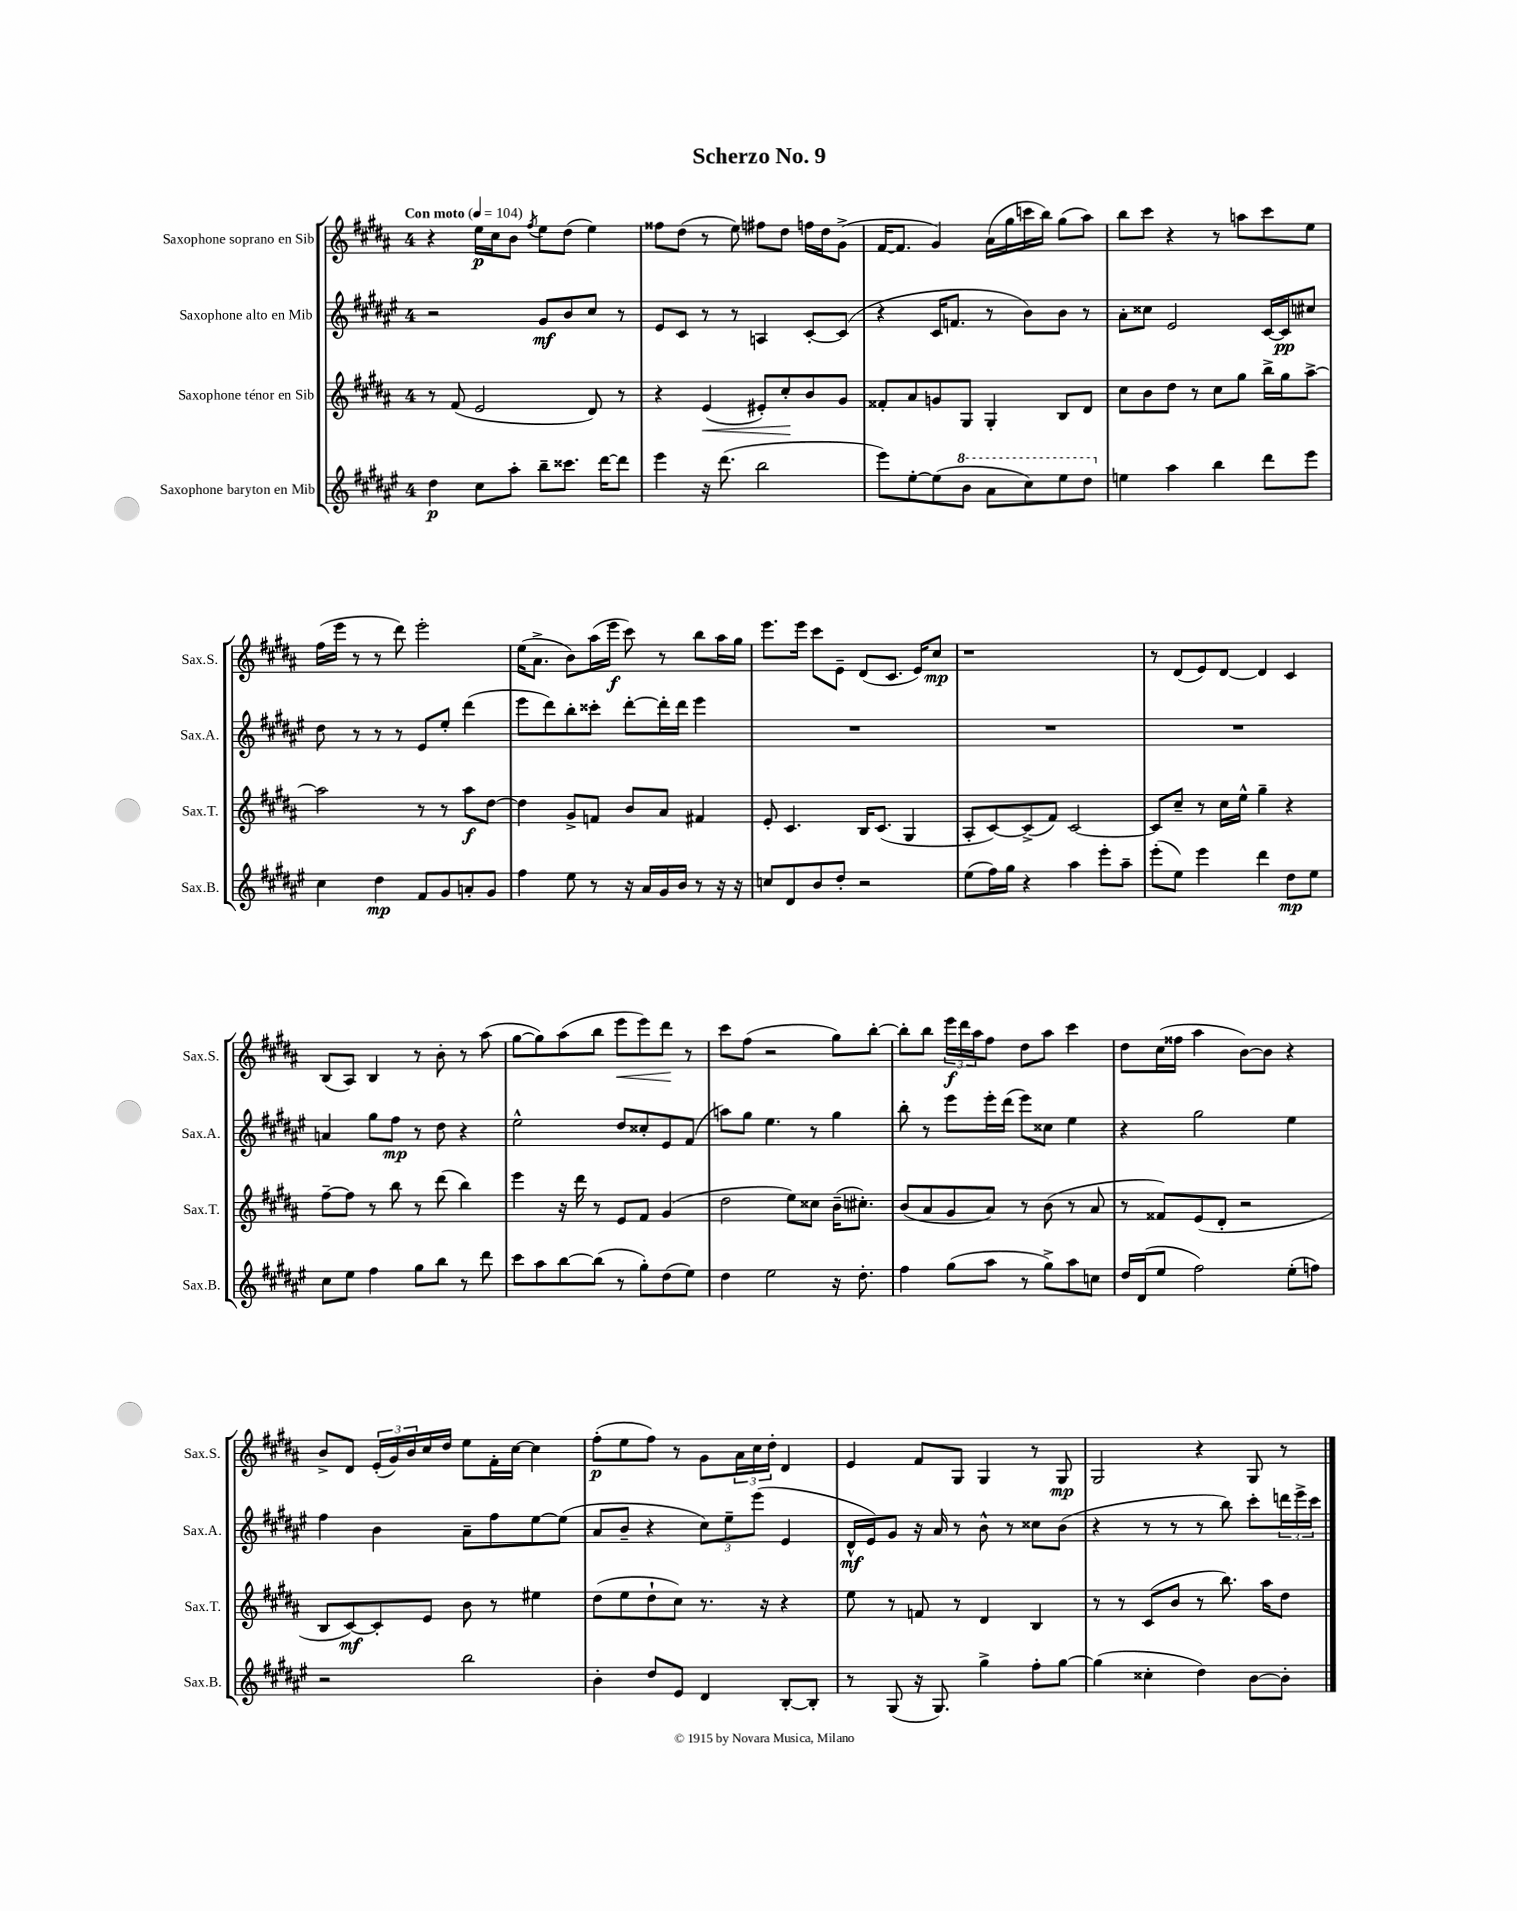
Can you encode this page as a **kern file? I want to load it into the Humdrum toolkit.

**kern	**kern	**kern	**kern
*staff4	*staff3	*staff2	*staff1
*clefG2	*clefG2	*clefG2	*clefG2
*k[f#c#g#d#a#e#]	*k[f#c#g#d#a#]	*k[f#c#g#d#a#e#]	*k[f#c#g#d#a#]
*M4/4	*M4/4	*M4/4	*M4/4
*MM104	*MM104	*MM104	*MM104
4dd#	8r	2r	4r
.	(8f#	.	.
8cc#	2e	.	16ee
.	.	.	16cc#
8aa#'	.	.	8b
.	.	.	8qff#
8bb~	.	8g#	8ee
8.ccc##	.	8b	(8dd#
.	8d#)	8cc#	4ee)
[16ddd#	.	.	.
8ddd#]	8r	8r	.
=	=	=	=
4eee#	4r	8e#	8ff##
.	.	8c#	(8dd#
16r	(4e	8r	8r
(8.ddd#	.	.	.
.	.	8r	8ee)
2bb	8e#')	4A	8ff#
.	8cc#'	.	8dd#
.	8b	[8c#'	16ff
.	.	.	16dd#
.	8g#	(8c#]	(8g#^
=	=	=	=
8eee#)	8f##'	4r	[16f#
.	.	.	8.f#]
[8ee#'	8a#	.	.
(8ee#]	8g	16c#	4g#)
.	.	8.f	.
8bb	8G#	.	.
8aa#	4G#'	8r	(16a#
.	.	.	16gg#
8ccc#)	.	8b)	16ccc
.	.	.	16bb)
8eee#	8B	8b	(8gg#
8ddd#	8d#	8r	8aa#)
=	=	=	=
4ee	8cc#	8a#'	8bb
.	8b	8cc##	8ccc#
4aa#	8dd#	2e#	4r
.	8r	.	.
4bb	8cc#	.	8r
.	8gg#	.	8aa
8ddd#	16bb^	[16c#	8ccc#
.	16gg#	16c#]	.
8eee#	[8aa#^	8cc#	8ee
=	=	=	=
4cc#	2aa#]	8dd#	(16ff#
.	.	.	16eee
.	.	8r	8r
4dd#	.	8r	8r
.	.	8r	8ddd#)
8f#	8r	8e#	2eee'
8g#	8r	8ee#'	.
8a'	8aa#	(4ddd#	.
8g#	[8dd#	.	.
=	=	=	=
4ff#	4dd#]	8eee#	(16ee
.	.	.	8.a#^
.	.	8ddd#)	.
8ee#	8g#^	8bb'	8b)
8r	8f	8ccc##'	(16aa#
.	.	.	16eee
16r	8b	[8ddd#'	8ccc#)
16a#	.	.	.
16g#	8a#	16ddd#']	8r
16b	.	16ddd#	.
8r	4f#	4eee#	8bb
16r	.	.	16aa#
16r	.	.	16gg#
=	=	=	=
8cc	8e'	1r	8.eee
8d#	4.c#	.	.
.	.	.	16eee
8b	.	.	8ccc#
8dd#'	.	.	8e~
2r	16B	.	(8d#
.	(8.c#	.	.
.	.	.	8.c#
.	4G#	.	.
.	.	.	16e)
.	.	.	8cc#
=	=	=	=
(8ee#	8A#'	1r	1r
16ff#)	[8c#)	.	.
16gg#	.	.	.
4r	(8c#^]	.	.
.	8f#)	.	.
4aa#	[2c#	.	.
8eee#'	.	.	.
8aa#~	.	.	.
=	=	=	=
(8eee#'	8c#]	1r	8r
8ee#)	8cc#~	.	(8d#
4eee#	8r	.	8e)
.	16cc#	.	[8d#
.	16ee^^	.	.
4ddd#	4gg#~	.	4d#]
8dd#	4r	.	4c#
8ee#	.	.	.
=	=	=	=
8cc#	[8ff#~	4a	(8B
8ee#	8ff#]	.	8A#)
4ff#	8r	8gg#	4B
.	8bb	8ff#	.
8gg#	8r	8r	8r
8bb	(8ddd#	8dd#	8b'
8r	4bb)	4r	8r
8ddd#	.	.	(8aa#
=	=	=	=
8ccc#	4eee	2ee#^^	[8gg#
8aa#	.	.	8gg#])
[8bb	16r	.	(8aa#
.	16ddd#	.	.
(8bb]	8r	.	8bb
8r	8e	8dd#	8eee
8gg#')	8f#	8cc##'	8eee)
(8dd#	(4g#	8e#	8ddd#
8ee#)	.	(8f#	8r
=	=	=	=
4dd#	2dd#	8aa)	8ccc#
.	.	8gg#	(8ff#
2ee#	.	4.ee#	2r
.	8ee)	.	.
.	8cc##	8r	.
16r	(16b~	4gg#	8gg#)
8.dd#'	8.cc#')	.	.
.	.	.	[8bb'
=	=	=	=
4ff#	(8b	8bb'	8bb']
.	8a#	8r	8bb
(8gg#	8g#	8eee#	24eee
.	.	.	24ddd#
.	.	.	24aa#
8aa#	8a#)	16eee#'	8ff#
.	.	(16ddd#	.
8r	8r	8eee#)	8dd#
8gg#^)	(8b	8cc##	8aa#
8aa#	8r	4ee#	4ccc#
8cc	8a#	.	.
=	=	=	=
16dd#	8r	4r	8dd#
(16d#	.	.	.
8ee#	8f##)	.	(16cc#
.	.	.	16ff##
2ff#)	(8e	2gg#	4aa#
.	8d#'	.	.
.	2r	.	[8b)
.	.	.	8b]
(8ee#'	.	4ee#	4r
8ff)	.	.	.
=	=	=	=
2r	8B	4ff#	8b^
.	[8c#)	.	8d#
.	8c#']	4b	(24e'
.	.	.	24g#)
.	.	.	24b
.	8e	.	16cc#
.	.	.	16dd#
2bb	8b	8a#~	8ee
.	8r	8ff#	16f#'
.	.	.	[16cc#
.	4ee#	[8ee#	4cc#]
.	.	(8ee#]	.
=	=	=	=
4b'	(8dd#	8a#	(8ff#'
.	8ee	8b~	8ee
8dd#	8dd#`	4r	8ff#)
8e#	8cc#)	.	8r
4d#	8.r	12cc#)	8g#
.	.	12ee#~	.
.	.	.	24a#
.	.	(12eee#	24cc#
.	16r	.	.
.	.	.	24dd#'
[8B'	4r	4e#	4d#
8B']	.	.	.
=	=	=	=
8r	8ee	16d#^^	4e
.	.	16e#)	.
(8G#	8r	8g#	.
16r	8f	16r	8f#
8.G#)	.	16a#	.
.	8r	8r	8G#
4gg#^	4d#	8b^^	4G#
.	.	8r	.
8ff#'	4B	8cc##	8r
[8gg#	.	(8b	8G#
=	=	=	=
(4gg#]	8r	4r	2G#
.	8r	.	.
4cc##'	(8c#	8r	.
.	8b	8r	.
4dd#)	8r	8r	4r
.	8.bb)	8bb)	.
[8b	.	8ccc#'	8G#
.	16aa#	.	.
8b']	8dd#	24ddd	8r
.	.	24eee#^	.
.	.	24ccc#	.
==	==	==	==
*-	*-	*-	*-
